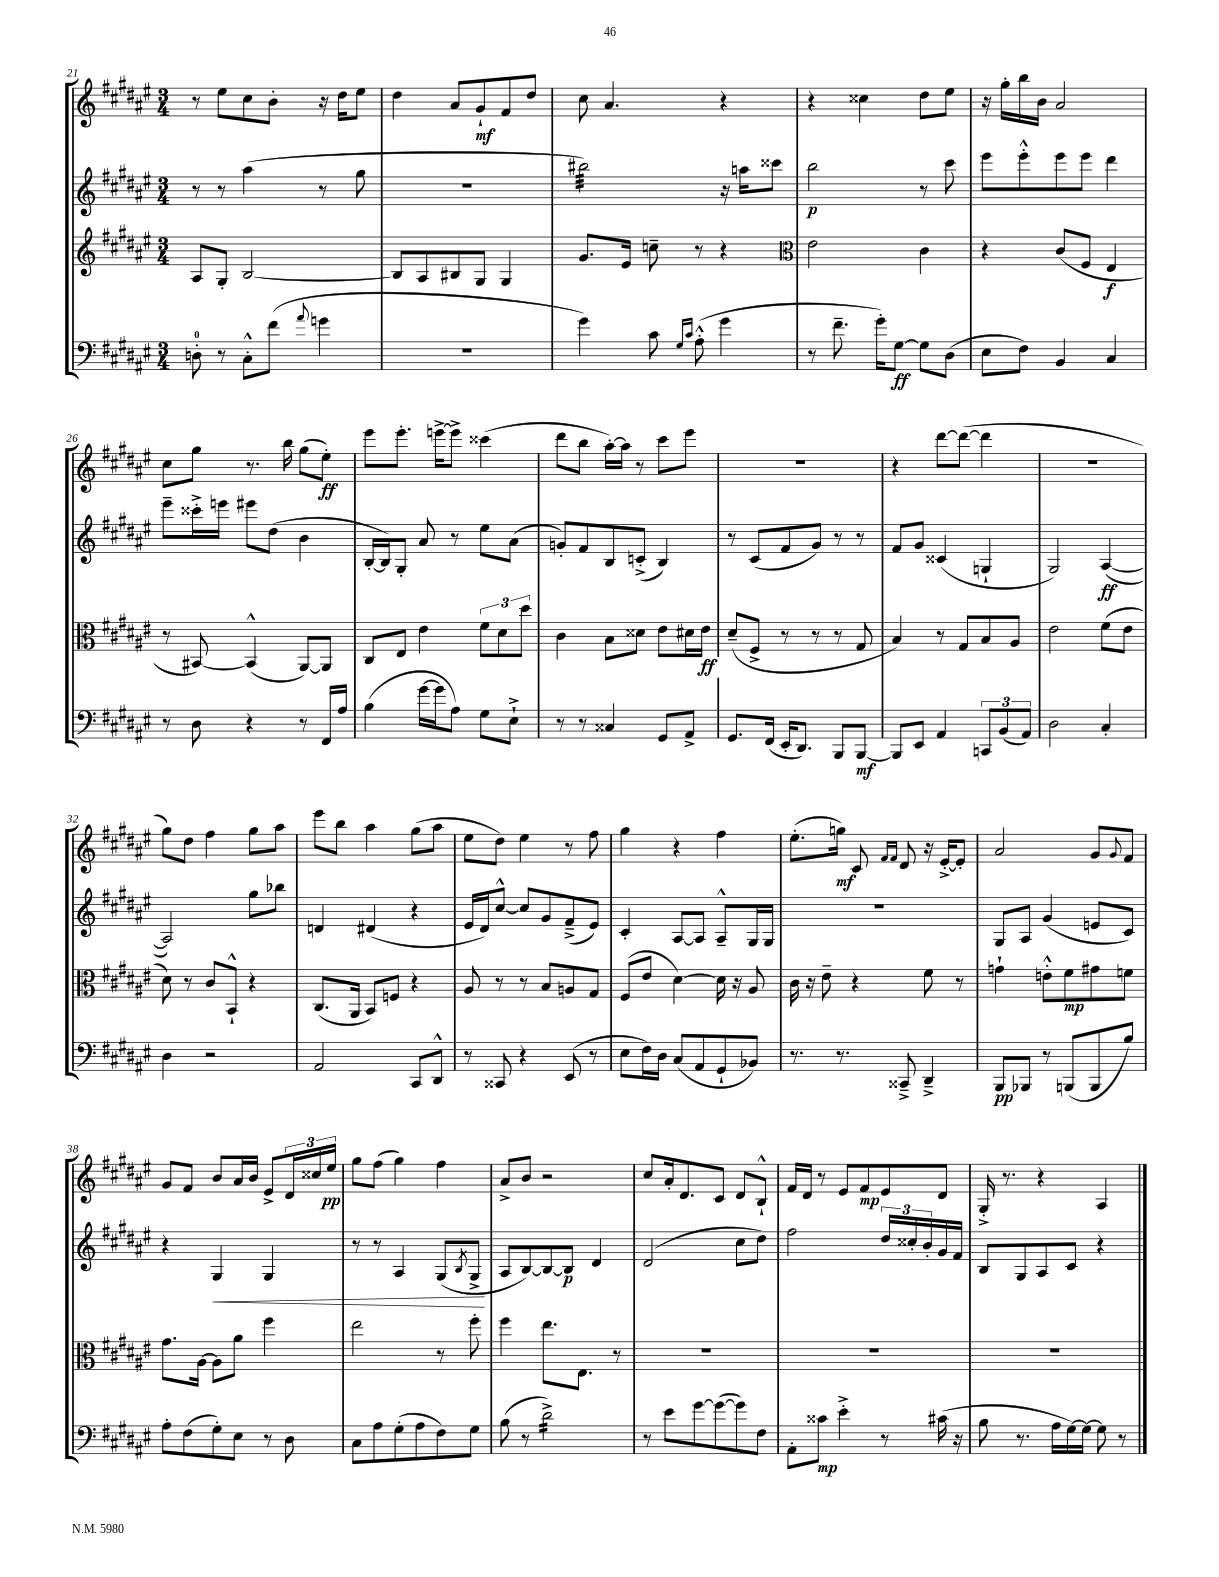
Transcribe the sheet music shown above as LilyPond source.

<<
\new StaffGroup <<
\new Staff = "s0" {
    \clef treble \key fis \major \numericTimeSignature \time 3/4
    r8 eis''8 cis''8 b'8-. r16 dis''16 eis''8 |
    dis''4 ais'8 gis'8-!\mf fis'8 dis''8 |
    cis''8 ais'4. r4 |
    r4 cisis''4 dis''8 eis''8 |
    r16 gis''16-. b''16 b'16 ais'2 |
    cis''8 gis''8 r8. b''16 gis''8( eis''8-.\ff) |
    eis'''8 eis'''8.-. e'''16~-> e'''8-> cisis'''4( |
    dis'''8 b''8 ais''16~-.) ais''16 r8 cis'''8 eis'''8 |
    R2. |
    r4 dis'''8~ dis'''8~( dis'''4 |
    R2. |
    gis''8) dis''8 fis''4 gis''8 ais''8 |
    eis'''8 b''8 ais''4 gis''8( ais''8 |
    eis''8 dis''8) eis''4 r8 fis''8 |
    gis''4 r4 fis''4 |
    eis''8.-.( g''16\mf) cis'8 \grace { fis'16 fis'16 } dis'8 r16 eis'16~-.-> eis'8-. |
    ais'2 gis'8 \appoggiatura { gis'8 } fis'8 |
    gis'8 fis'8 b'8 ais'16 b'16 eis'8-> \tuplet 3/2 { dis'16 cisis''16 eis''16\pp } |
    gis''8 fis''8( gis''4) fis''4 |
    ais'8-> b'8 r2 |
    cis''8 ais'16-. dis'8. cis'8 dis'8 b8-!-^ |
    fis'16 dis'16 r8 eis'8 fis'8\mp eis'8 dis'8 |
    gis16-.-> r8. r4 ais4 \bar "|." |
}
\new Staff = "s1" {
    \clef treble \key fis \major \numericTimeSignature \time 3/4
    r8 r8 ais''4( r8 gis''8 |
    R2. |
    bis''2:32) r16 a''16 cisis'''8 |
    b''2\p r8 cis'''8 |
    eis'''8 eis'''8-.-^ eis'''8 eis'''8 dis'''4 |
    eis'''8-- cisis'''16-.-> e'''16 eis'''8 dis''8( b'4 |
    b16~-. b16) gis8-. ais'8 r8 eis''8 ais'8( |
    g'8-.) fis'8 b8 c'8-.->( b4) |
    r8 cis'8( fis'8 gis'8) r8 r8 |
    fis'8 gis'8 cisis'4( g4-! |
    gis2) ais4~\ff( |
    ais2) gis''8 bes''8 |
    d'4 dis'4( r4 |
    eis'16 dis'16) cis''8~-^ cis''8 gis'8 fis'8--->( eis'8) |
    cis'4-. ais8~ ais8 ais8---^ gis16 gis16 |
    R2. |
    gis8 ais8 gis'4( e'8 cis'8) |
    r4 gis4\< gis4 |
    r8 r8 ais4 gis8( \acciaccatura { b8 } gis8->\! |
    ais8 b8~) b8~ b8\p dis'4 |
    dis'2( cis''8 dis''8) |
    fis''2 \tuplet 3/2 { dis''16 cisis''16-. b'16-. } gis'16 fis'16 |
    b8 gis8 ais8 cis'8 r4 \bar "|." |
}
\new Staff = "s2" {
    \clef treble \key fis \major \numericTimeSignature \time 3/4
    ais8 gis8-. b2~ |
    b8 ais8 bis8 gis8 gis4 |
    gis'8. eis'16 c''8-- r8 r4 |
    \clef alto eis'2 cis'4 |
    r4 cis'8( fis8 eis4\f |
    r8 bis,8~) bis,4-^( ais,8~) ais,8 |
    cis8 eis8 eis'4 \tuplet 3/2 { fis'8 dis'8 dis''8 } |
    cis'4 b8 disis'8 eis'8 dis'16 eis'16\ff |
    dis'8--( fis8-> r8 r8 r8 gis8 |
    b4) r8 gis8 b8 ais8 |
    eis'2 fis'8( eis'8 |
    dis'8) r8 cis'8 b,8-!-^ r4 |
    cis8.( ais,16 b,8) f8 r4 |
    ais8 r8 r8 b8 a8 gis8 |
    fis8( eis'8 dis'4~) dis'16 r16 ais8 |
    cis'16 r16 eis'8-- r4 fis'8 r8 |
    g'4-! e'8-.-^ fis'8\mp gis'8 f'8 |
    gis'8. ais16~ ais8 ais'8 fis''4 |
    eis''2 r8 fis''8-. |
    fis''4 eis''8. eis8. r8 |
    R2. |
    R2. |
    R2. \bar "|." |
}
\new Staff = "s3" {
    \clef bass \key fis \major \numericTimeSignature \time 3/4
    d8-0-. r8 cis8-.-^ fis'8( \appoggiatura { ais'8 } g'4 |
    R2. |
    gis'4) cis'8 \grace { gis16 cis'16 } ais8-.-^( gis'4 |
    r8 fis'8.-- gis'16-.) gis8~\ff gis8 dis8( |
    eis8 fis8) b,4 cis4 |
    r8 dis8 r4 r8 fis,16 ais16 |
    b4( gis'16~ gis'16 ais8) gis8 eis8-!-> |
    r8 r8 cisis4 gis,8 ais,8-> |
    gis,8. fis,16( eis,16-. dis,8.) b,,8 b,,8~\mf |
    b,,8 eis,8 ais,4 \tuplet 3/2 { c,8 b,8( ais,8) } |
    dis2 cis4-. |
    dis4 r2 |
    ais,2 cis,8 dis,8-^ |
    r8 cisis,8 r4 eis,8( r8 |
    eis8 fis16) dis16 cis8( ais,8 gis,8-! bes,8) |
    r8. r8. cisis,8---> dis,4---> |
    b,,8\pp bes,,8 r8 b,,8( b,,8 b8) |
    ais8-. fis8( gis8-.) eis8 r8 dis8 |
    cis8 ais8 gis8-.( ais8 fis8) gis8 |
    b8( r8 dis'2:16->) |
    r8 eis'8 gis'8~ gis'8~( gis'8) fis8 |
    ais,8-. cisis'8\mp eis'4-.-> r8 cis'16( r16 |
    b8 r8. ais16 gis16~) gis16~ gis8 r8 \bar "|." |
}
>>
>>
\layout { \context { \Score currentBarNumber = #21 } }
